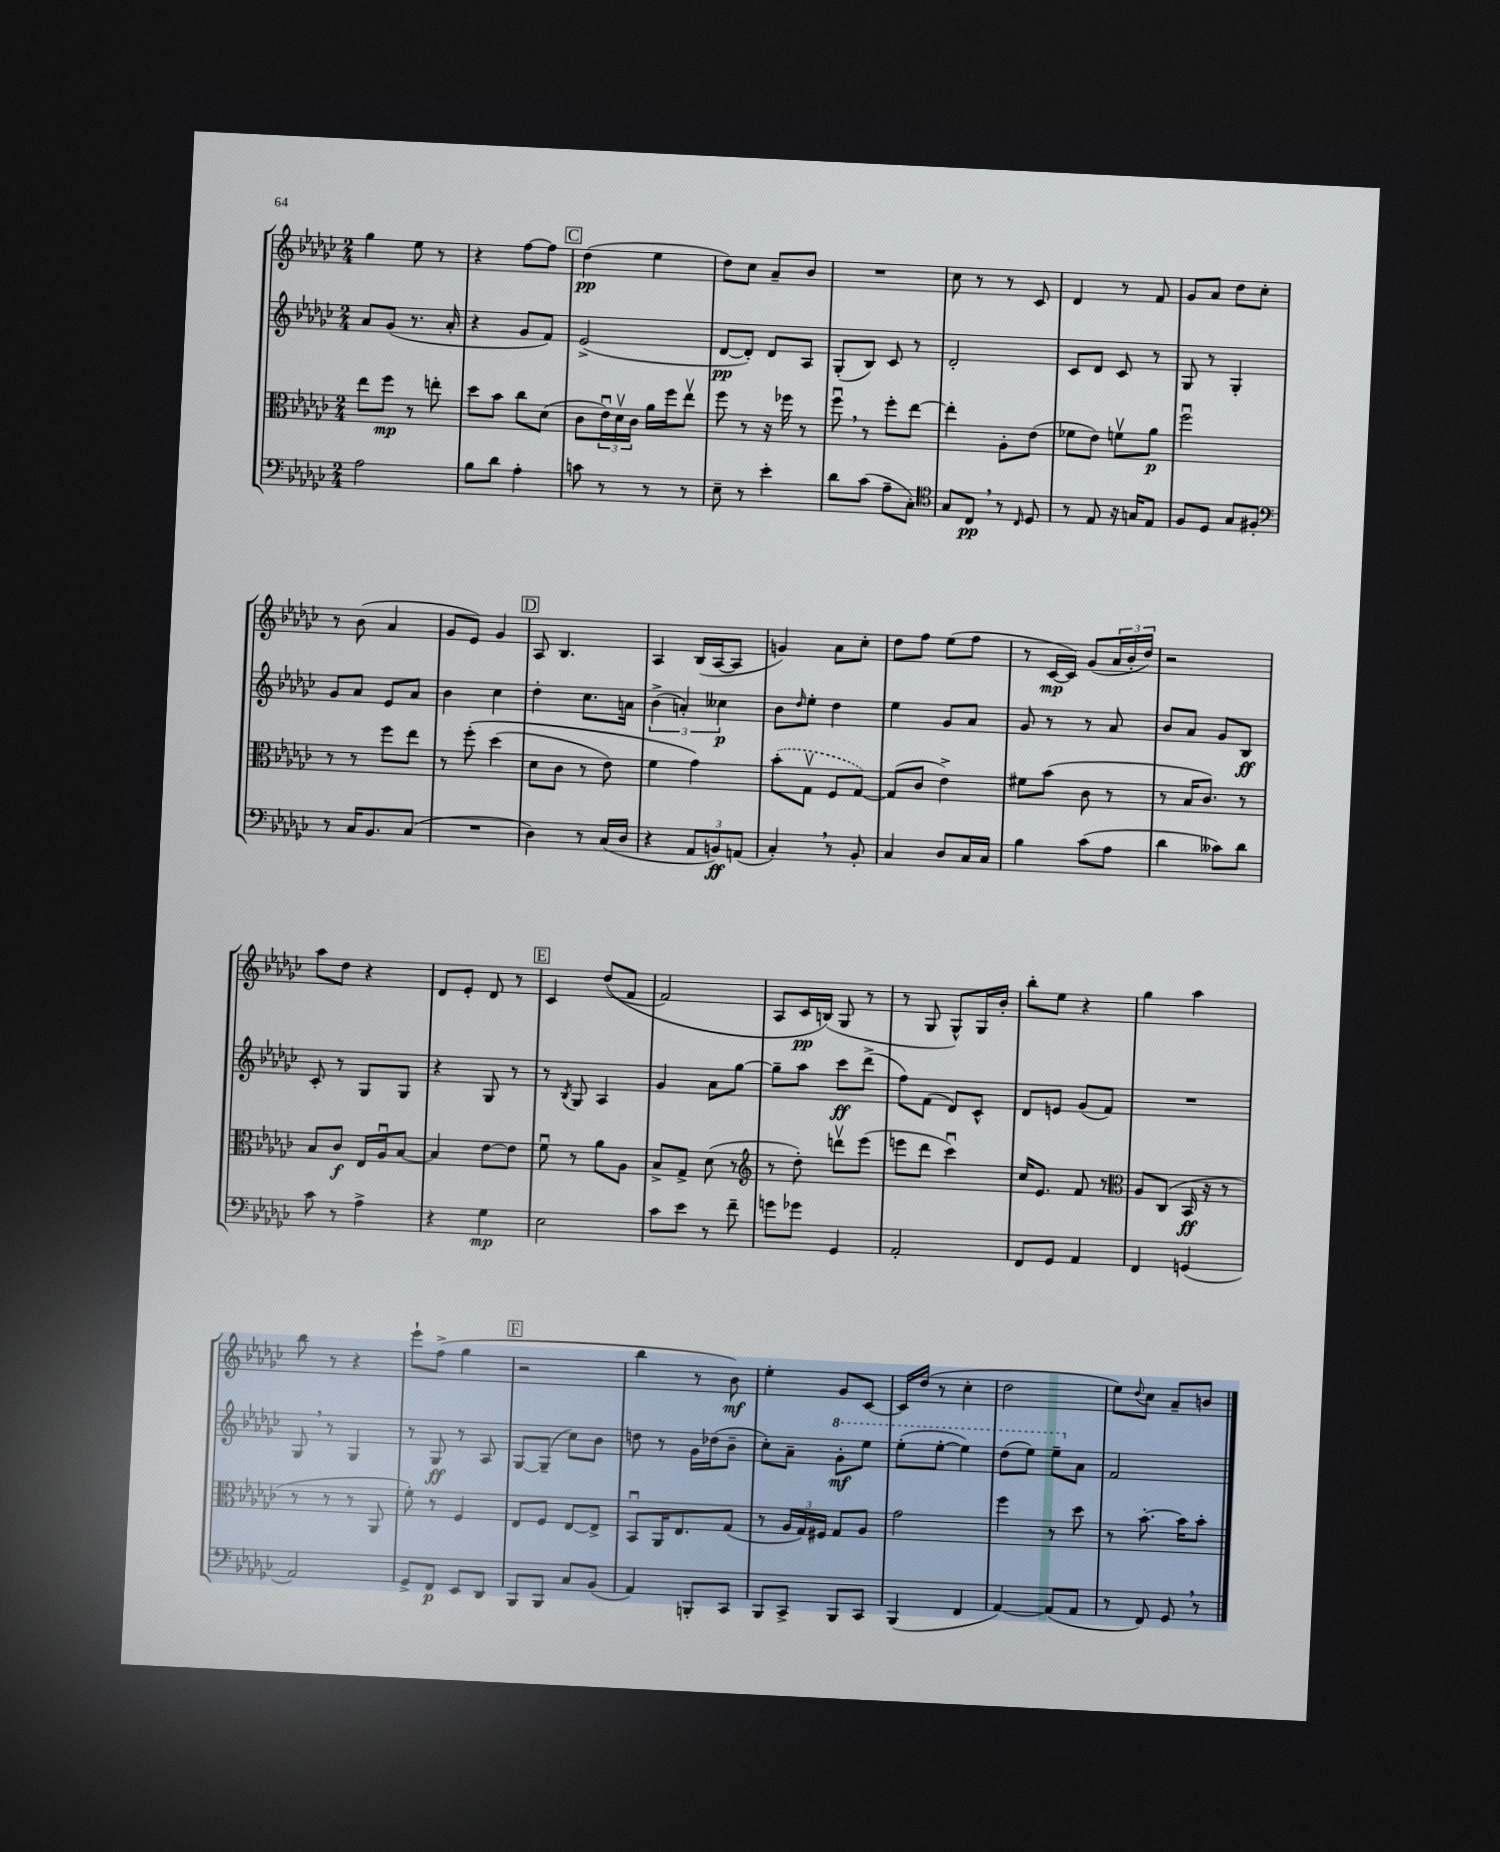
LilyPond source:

<<
\new StaffGroup <<
\new Staff = "s0" {
    \clef treble \key ges \major \numericTimeSignature \time 2/4
    ges''4 ees''8 r8 |
    r4 f''8~ f''8 |
    \mark \markup { \box "C" } des''4\pp( ees''4 |
    des''8) ces''8 aes'8-- bes'8 |
    R2 |
    ces''8 r8 r8 ces'8 |
    des'4 r8 f'8 |
    ges'8 aes'8 des''8 ces''8-. |
    r8 bes'8( aes'4 |
    ges'8 ees'8) ges'4 |
    \mark \markup { \box "D" } aes8 bes4. |
    aes4 bes16( aes16~ aes8 |
    g'4) aes'8 ces''8-. |
    des''8 f''8 ees''8( f''8 |
    r8 ces'16~\mp ces'16) ges'8( \tuplet 3/2 { aes'16 bes'16-. des''16) } |
    r2 |
    aes''8 des''8 r4 |
    des'8 ees'8-. des'8 r8 |
    \mark \markup { \box "E" } ces'4 des''8(\( f'8 |
    f'2) |
    aes8 ces'16\pp b16(\) ges8 r8 |
    r8 ges8 ges8-^) ges16 bes'16-. |
    bes''8-. ees''8 r4 |
    ges''4 aes''4 |
    bes''8 r8 r4 |
    ees'''8-! f''8->( ges''4 |
    \mark \markup { \box "F" } r2 |
    bes''4 r8 bes'8\mf) |
    ees''4-. ges'8 ces'8~ |
    ces'16 des''16( r8 ces''4-. |
    des''2 |
    ees''8) \appoggiatura { des''8 } ces''8 aes'8-- b'8 \bar "|." |
}
\new Staff = "s1" {
    \clef treble \key ges \major \numericTimeSignature \time 2/4
    aes'8 ges'8( r8. aes'16-. |
    r4 ges'8 f'8) |
    \mark \markup { \box "C" } ees'2->( |
    des'8~\pp des'8-.) des'8 aes8 |
    ges8-.( bes8) ces'8 r8 |
    des'2-. |
    ces'8 des'8 ces'8 r8 |
    ges8 r8 ges4-. |
    ges'8 aes'8 ees'8 aes'8 |
    bes'4 ces''4 |
    \mark \markup { \box "D" } des''4-. ces''8. a'16 |
    \tuplet 3/2 { bes'4->( a'4-.) ceses''4\p } |
    bes'8 \grace { des''16 } ees''8-. des''4 |
    ees''4 ges'8 aes'8 |
    ges'8 r8 r8 aes'8 |
    bes'8 aes'8 ges'8 bes8\ff |
    ces'8-. r8 ges8 ges8 |
    r4 ges8 r8 |
    \mark \markup { \box "E" } r8 \acciaccatura { bes8 } ges8 aes4 |
    ges'4 aes'8 ges''8~ |
    ges''8-- aes''8 ces'''8\ff des'''8->( |
    f''8) f'8( des'8) ces'8-^ |
    des'8 e'8 ges'8( f'8) |
    R2 |
    ges8 \breathe r8 ges4 |
    r8 ges8\ff r8 aes8 |
    \mark \markup { \box "F" } ges8~ ges8--( ces''8) bes'8 |
    d''8 r8 ges'16 des''16( bes'8-- |
    ces''8-.) aes'8-- \ottava #1 ges''8-.\mf ees'''8 |
    ees'''8-.( ees'''8~-. ees'''4) |
    des'''8( ees'''8) ees'''8-- \ottava #0 aes'8 |
    f'2 \bar "|." |
}
\new Staff = "s2" {
    \clef alto \key ges \major \numericTimeSignature \time 2/4
    ees''8 f''8\mp r8 e''8-. |
    des''8 bes'8 ces''8 des'8( |
    \mark \markup { \box "C" } ces'8 \tuplet 3/2 { ees'16\downbow) des'16\upbow ces'16 } aes'16 f''16 ees''8\upbow |
    f''8 r8 r16 fes''16 r8 |
    f''8\downbow \breathe r8 f''8-. ees''8~ |
    ees''4-. aes8-. ees'8( |
    fes'8 ees'8) f'8\upbow aes'8\p |
    f''2\downbow |
    r8 r8 f''8 ees''8 |
    r8 f''8-.\( des''4( |
    \mark \markup { \box "D" } des'8 ces'8 r8 ees'8) |
    f'4 ges'4\) |
    \once \slurDashed bes'8-.( ges8\upbow f8 ges8~) |
    ges8( ces'8 ees'4->) |
    fis'8 bes'8( ces'8 r8 |
    r8 bes16 ces'8.) r8 |
    bes8 ces'8\f ees16 aes16\downbow bes8~ |
    bes4 ees'8~ ees'8 |
    \mark \markup { \box "E" } f'8\downbow r8 aes'8 aes8 |
    bes8-> ges8-> des'8( r8 |
    \clef treble r8 des''8-.) d'''8\upbow ees'''8( |
    e'''8 des'''8 ces'''4\downbow) |
    ces''16 ees'8. f'8 r8 |
    \clef alto aes8 ces8( bes,16\ff r16 r8 |
    r8 r8 r8 aes,8 |
    f'8-.) r8 f4 |
    \mark \markup { \box "F" } ees8 f8 ees8~ ees8-> |
    bes,8\downbow aes,16 ees8. ges8( |
    r8 \tuplet 3/2 { aes16 ges16) fis16 } ges8 aes8 |
    ges'2 |
    f''4 r8 des''8 |
    r8 bes'8.~-. bes'16 bes'8-. \bar "|." |
}
\new Staff = "s3" {
    \clef bass \key ges \major \numericTimeSignature \time 2/4
    aes2 |
    bes8 des'8 aes4-. |
    \mark \markup { \box "C" } c'8 r8 r8 r8 |
    ees8-- r8 ees'4-. |
    des'8 ces'8( aes8-- ces8-.) |
    \clef tenor ges8 ces8\pp \breathe r8 \grace { ces16 } des8 |
    r8 ees8 r16 g16 ees8 |
    f8 des8 ges8 fis8-. |
    \clef bass r8 ces16 bes,8. ces8( |
    R2 |
    \mark \markup { \box "D" } des4) r8 ces16( des16 |
    r4 \tuplet 3/2 { aes,8 b,8\ff) a,8( } |
    ces4-.) \breathe r8 bes,8-. |
    ces4 des8 ces16 ces16 |
    bes4 ces'8( aes8 |
    des'4 ceses'8) des'8 |
    ces'8 r8 aes4-> |
    r4 ges4\mp |
    \mark \markup { \box "E" } ees2 |
    ces'8 ees'8 r8 f'8-- |
    g'8 ges'8 ges,4 |
    aes,2-. |
    f,8 ges,8 aes,4 |
    f,4 g,4( |
    aes,2) |
    ges,8-> f,8\p ees,8 des,8 |
    \mark \markup { \box "F" } bes,,8 bes,,8 ces8 bes,8( |
    aes,4) b,,8-. ces,8 |
    bes,,8 ces,8-> bes,,8 ces,8 |
    bes,,4( f,4 |
    aes,4~) aes,8( aes,8 |
    r8 f,8) ges,8 \breathe r8 \bar "|." |
}
>>
>>
\layout { \context { \Score \remove "Bar_number_engraver" } }
